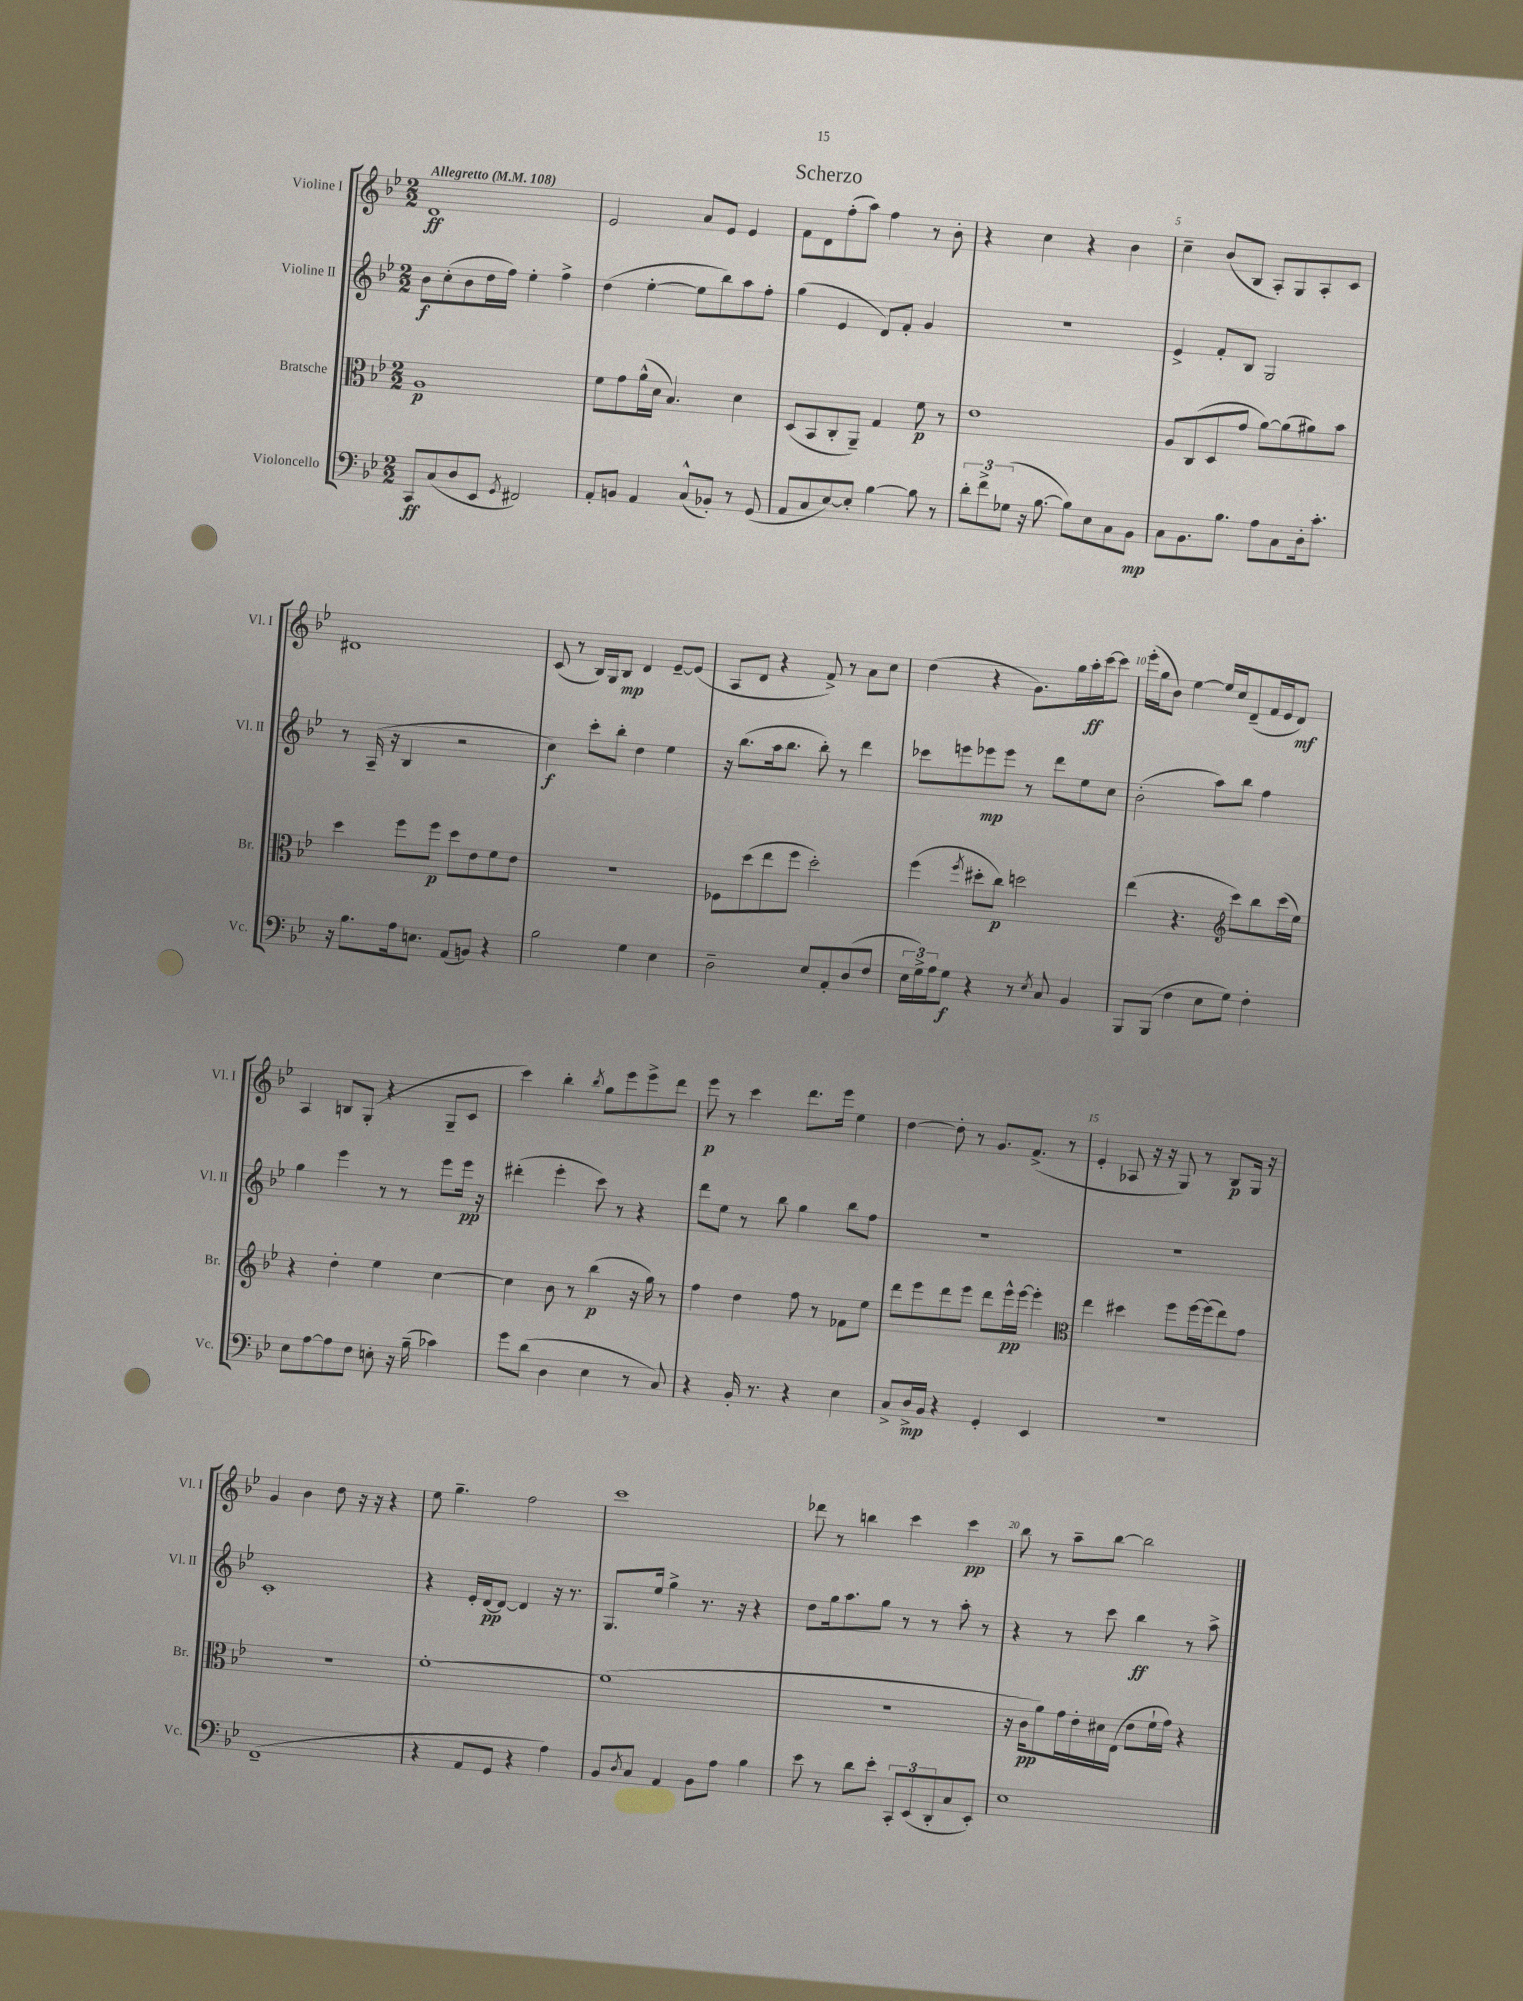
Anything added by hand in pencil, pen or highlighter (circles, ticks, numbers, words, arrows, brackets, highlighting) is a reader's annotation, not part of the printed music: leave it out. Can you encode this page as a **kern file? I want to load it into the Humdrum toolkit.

**kern	**kern	**kern	**kern
*staff4	*staff3	*staff2	*staff1
*clefF4	*clefC3	*clefG2	*clefG2
*k[b-e-]	*k[b-e-]	*k[b-e-]	*k[b-e-]
*M2/2	*M2/2	*M2/2	*M2/2
*MM108	*MM108	*MM108	*MM108
8CC/L	1A	8b-\L	1d
(8C/	.	(8cc'\	.
8D/	.	8b-\	.
8EE-/J	.	16dd\L	.
.	.	16ff\JJ)	.
8qGG/	.	.	.
2FF#/)	.	4ee-'\	.
.	.	4ff^\	.
=	=	=	=
8AA'/L	8f\L	(4dd\	2e-/
8BB/J	8g\	.	.
4AA/	(16a^^\L	[4ee-'\	.
.	16d\JJ	.	.
.	4.B-/)	.	.
(8C^^/L	.	8ee-\]L	8a/L
8BB-'/J)	.	8bb-\)	8e-/J
8r	4d\	8aa\	4e-/
(8GG/	.	8ff'\J	.
=	=	=	=
8AA/L	(8D/L	(4gg\	8f\L
8C/	8BB-/	.	8d\
[8E-/)	8C'/	4e-/	(8ff'\
8E-'/]J	8AA~/J)	.	8aa\J)
[4B-\	4G/	8d/L)	4ff\
.	.	8f'/J	.
8B-\]	8f\	4g/	8r
8r	8r	.	8b-'\
=	=	=	=
12d'\L	1e-	1r	4r
12f^\	.	.	.
(12G-\J	.	.	.
16r	.	.	4cc\
[8.B-\	.	.	.
8B-\]L)	.	.	4r
8E-\	.	.	.
8C\	.	.	4b-\
8BB-\J	.	.	.
=	=	=	=
8C\L	8A/L	4e-^/	4cc~\
8.BB-\	(8C/	.	.
.	8D/	8f'/L	(8b-/L
8.B-\J	.	.	.
.	8g/J	8B-/J	8B-/J
8A\L	[8a\L)	2G/	8A'/L)
8C\	(8a\]	.	8G/
16D'\k	8a#\)	.	8A'/
8.c'\J	.	.	.
.	8b-\J	.	8c/J
=	=	=	=
16r	4dd\	8r	1d#
8.B-\L	.	.	.
.	.	(16A~/	.
.	.	16r	.
16A\k	8ff\L	4B-/	.
8.E\J	.	.	.
.	8ff\J	.	.
(8AA/L	8dd\L	2r	.
8BB/J)	8e-\	.	.
4r	8f\	.	.
.	8e-\J	.	.
=	=	=	=
2B-\	1r	4cc\)	(8c/
.	.	.	8r
.	.	8ccc'\L	16B-/LL)
.	.	.	16G/J
.	.	8bb-'\J	8B-/J
4G\	.	4dd\	4d/
4E-\	.	4ee-\	[8e-~/L
.	.	.	(8e-/]J
=	=	=	=
2D~\	8F-\L	16r	8A/L
.	.	(8.bb-\L	.
.	(8dd\	.	8d/J
.	8ee-\	16aa\k	4r
.	.	8.bb-\J	.
.	8ff\J	.	.
8E-/L	2dd'\)	8bb-'\)	8f^/)
8AA'/	.	8r	8r
(8D/	.	4ddd\	8a\L
8F/J	.	.	8cc\J
=	=	=	=
24E-\LL	(4ff\	8ccc-\L	(4dd\
24G^\)	.	.	.
24A\J	.	.	.
8G\J	.	8eee\	.
.	8qff/	.	.
4r	8dd#'\L	8eee-\	4r
.	8cc\J)	8eee-\J	.
8r	2dd\	8r	8.g\L)
8qE-/	.	.	.
8C/	.	8ddd\L	.
.	.	.	16gg\L
4BB-/	.	8ee-\	16aa'\
.	.	.	[16ccc\J
.	.	8cc\J	8ccc\]J
=	=	=	=
8BBB-/L	(4ee-\	(2b-'\	(16eee-'\LL
.	.	.	16gg\J
(8BBB-/J	.	.	8b-\J)
4F\	4.r	.	[4ee-\
8E-\L	.	8aa\L)	16ee-/]LL
.	.	.	16cc/J
*	*clefG2	*	*
8G\J)	8ccc\L)	8bb-\J	(8d~/
4F'\	8bb-\	4ff\	16f/L
.	.	.	16e-/J
.	(16ccc\L	.	8d/J)
.	16ee-\JJ)	.	.
=	=	=	=
8E-\L	4r	4gg\	4A/
[8A\	.	.	.
8A\]	4dd'\	4eee-\	8B/L
8F\J	.	.	(8G'/J
8E'\	4ee-\	8r	4r
16r	.	8r	.
(16B-~\	.	.	.
4c-\)	[4cc\	8eee-\L	8G~/L
.	.	16eee-\Jk	8c/J
.	.	16r	.
=	=	=	=
8g\L	4cc\]	(4ddd#'\	4ccc\)
(8d\J	.	.	.
4D\	8b-\	4eee-'\	4bb-'\
.	8r	.	.
.	.	.	8qbb-/
4E-\	(4bb-\	8ccc\)	8gg\L
.	.	8r	8eee-\
8r	16r	4r	8eee-^\
.	16gg\)	.	.
8C/)	8r	.	8ddd\J
=	=	=	=
4r	4ff\	8ddd\L	8eee-\
.	.	8ee-\J	8r
16BB-'/	4dd\	8r	4ccc\
8.r	.	.	.
.	.	8bb-\	.
4r	8ff\	4gg\	8.ddd\L
.	8r	.	.
.	.	.	16eee-\Jk
4E-\	8f-\L	8bb-\L	4ee-\
.	8ee-\J	8ff\J	.
=	=	=	=
8C^/L	8ddd\L	1r	[4dd\
16D^/L	8eee-\	.	.
16BB-/JJ	.	.	.
4r	8ddd\	.	8dd'\]
.	8eee-\J	.	8r
4GG'/	8ddd\L	.	8.g/L
.	16eee-^^\L	.	.
.	[16eee-\JJ	.	(8.f^/J
4EE-/	4eee-'\]	.	.
.	.	.	8r
=	=	=	=
*	*clefC3	*	*
1r	4ee-\	1r	4e-'/
.	4dd#\	.	8A-/
.	.	.	16r
.	.	.	16r
.	8ff\L	.	8G/)
.	[16ff\L	.	8r
.	(16ff\]J	.	.
.	8ee-\)	.	8B-/L
.	8g\J	.	16G/Jk
.	.	.	16r
=	=	=	=
(1FF~	1r	1c'	4g/
.	.	.	4b-\
.	.	.	8dd\
.	.	.	16r
.	.	.	16r
.	.	.	4r
=	=	=	=
4r	[1f'	4r	8ee-\
.	.	.	4.gg~\
8AA/L	.	16e-'/LL	.
.	.	[16d/J	.
8GG/J	.	8d/_J	.
4r	.	4d/]	2ff\
4A\)	.	16r	.
.	.	8.r	.
=	=	=	=
8BB-/L	(1f]	8.G/L	1ccc
8qD/	.	.	.
8C/J	.	.	.
.	.	16ee-/Jk	.
4AA/	.	4gg^\	.
8BB-\L	.	8.r	.
8A\J	.	.	.
.	.	16r	.
4B-\	.	4r	.
=	=	=	=
8e-\	1r	8dd\L	8ddd-\
8r	.	16gg\k	8r
.	.	8.aa\	.
8d\L	.	.	4bb\
8e-'\J	.	8gg\J	.
12CC'/L	.	8r	4ccc\
(12EE-/	.	.	.
.	.	8r	.
12DD'/	.	.	.
8C/	.	8aa'\	4ccc\
8EE-'/J)	.	8r	.
=	=	=	=
1E-	16r	4r	8bb-\
.	16c\LK	.	.
.	8a\)	.	8r
.	16g\L	8r	8aa~\L
.	16e-'\	.	.
.	16d#\	8ccc\	[8bb-\J
.	(16E-\JJ	.	.
.	8e-\L	4bb-\	2bb-\]
.	16f`\L	.	.
.	16g\JJ)	.	.
.	4r	8r	.
.	.	8aa^\	.
==	==	==	==
*-	*-	*-	*-
